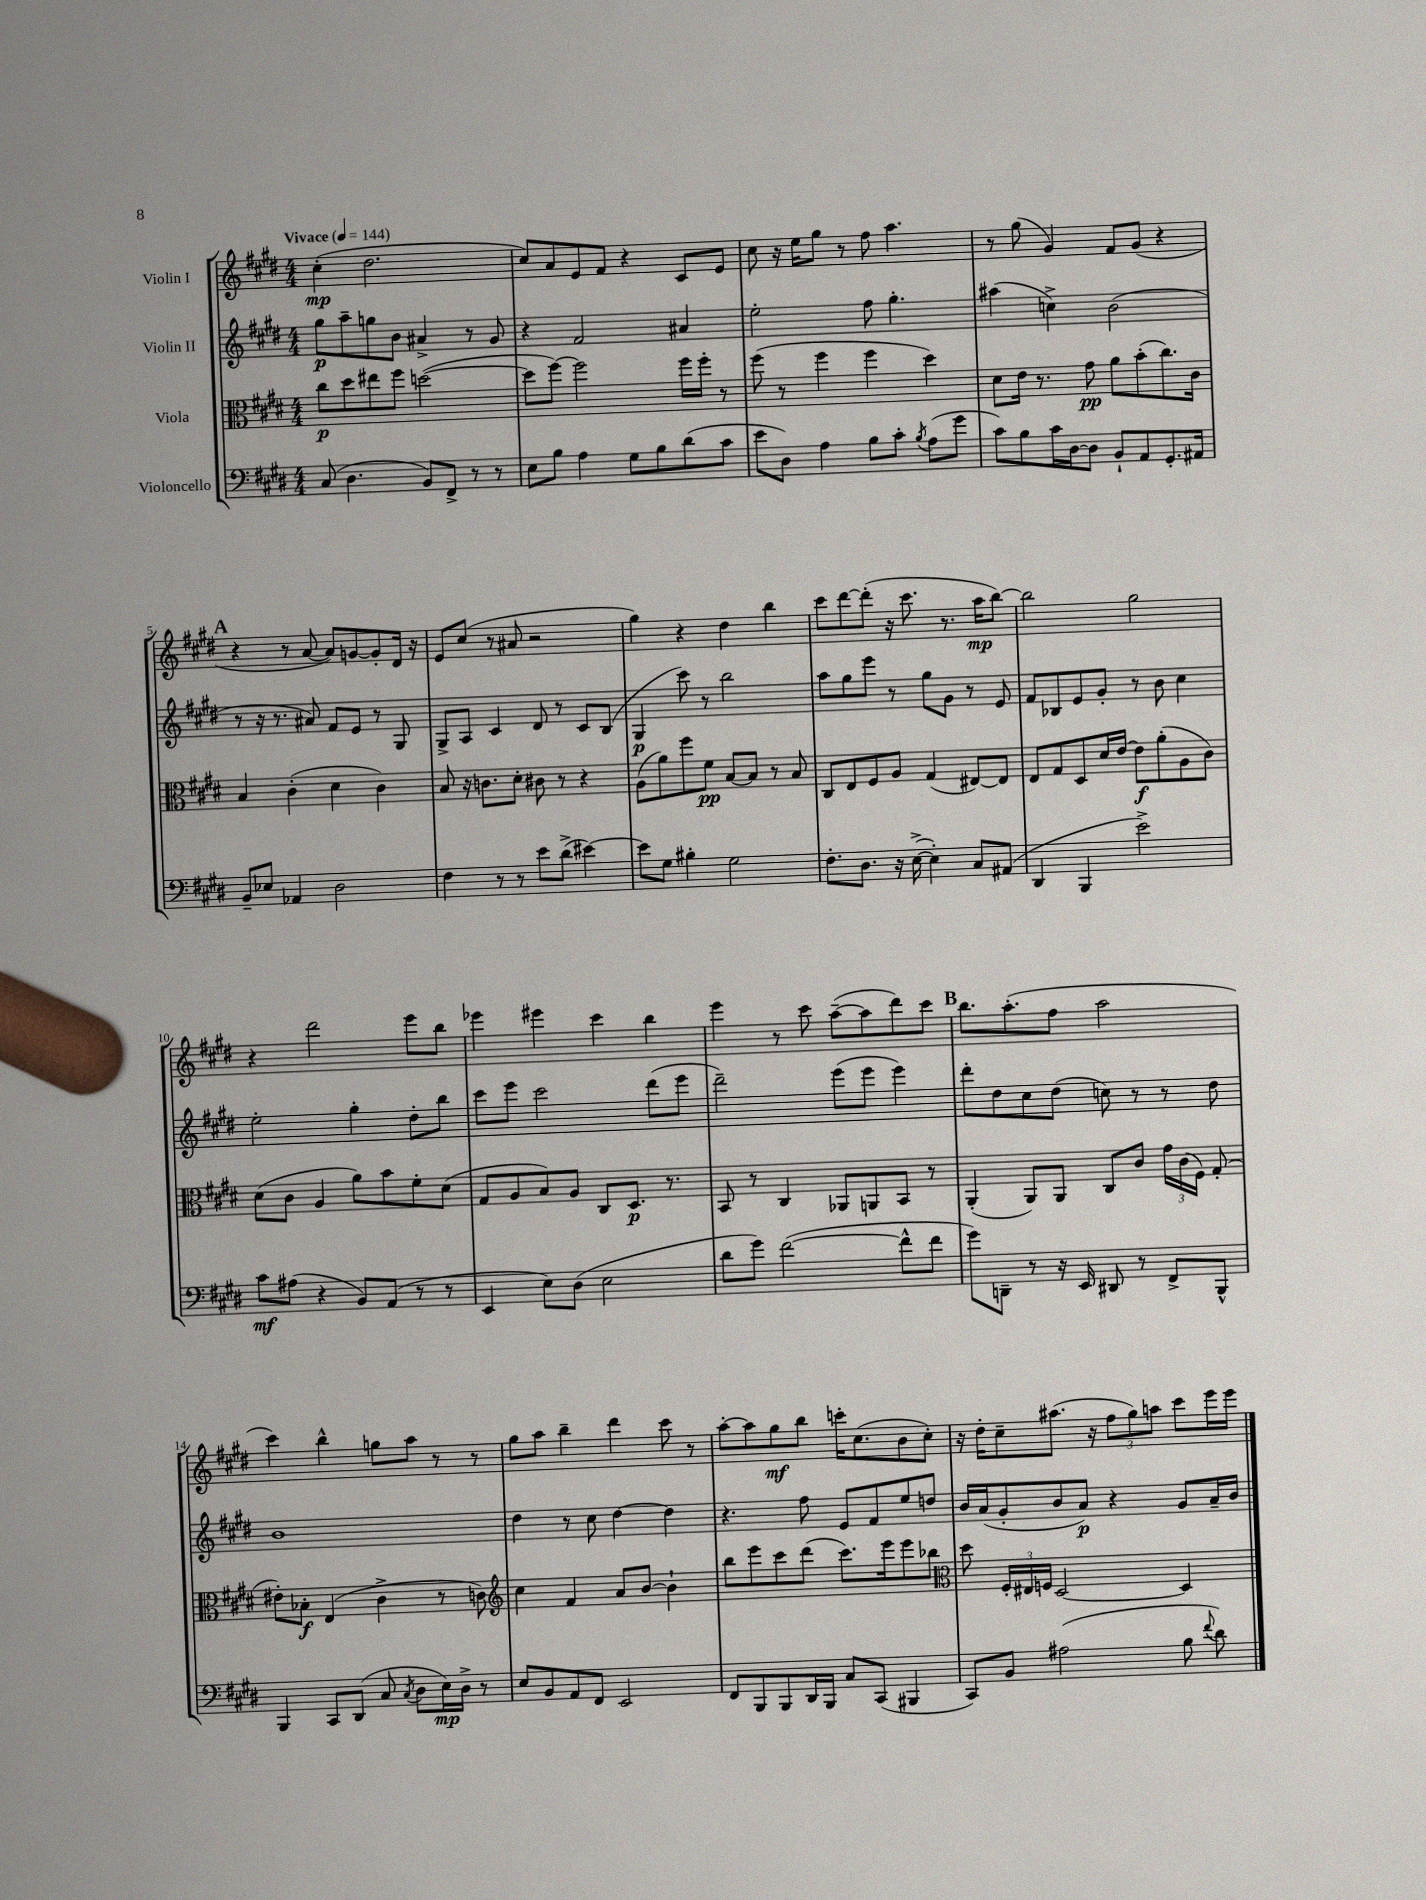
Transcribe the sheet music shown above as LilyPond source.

<<
\new StaffGroup <<
\new Staff = "s0" \with { instrumentName = "Violin I" } {
    \clef treble \key e \major \numericTimeSignature \time 4/4 \tempo "Vivace" 4 = 144
    \autoBeamOff cis''4-.\mp( dis''2. |
    cis''8[) a'8 e'8 fis'8] r4 cis'8[ e'8] |
    cis''8 r16 e''16[ gis''8] r8 fis''8 a''4. |
    r8 gis''8( gis'4) fis'8[ gis'8]( r4 |
    \mark \markup { \bold "A" } r4 r8 a'8~ a'8[) g'8~ g'8-. dis'16] r16 |
    e'8[ cis''8]( r8 ais'8 r2 |
    gis''4) r4 dis''4 b''4 |
    cis'''8[ dis'''8~ dis'''8]-.( r16 cis'''8. r8. a''16[\mp b''8]~) |
    b''2 gis''2 |
    r4 dis'''2 e'''8[ b''8] |
    ees'''4 eis'''4 cis'''4 b''4 |
    e'''4 r8 cis'''8 a''8[~--( a''8 dis'''8) cis'''8] |
    \mark \markup { \bold "B" } b''8.[ a''8.-.( fis''8] a''2 |
    cis'''4) b''4-^ g''8[ a''8] r8 r8 |
    gis''8[ a''8] b''4-- dis'''4 cis'''8 r8 |
    a''8[~-. a''8 gis''8\mf b''8] c'''16[-. cis''8.( b'8 cis''8]-.) |
    r16 dis''16[-. cis''8-- ais''8.]( r16 \tuplet 3/2 { fis''8[ gis''8) a''8] } cis'''8[ e'''16 e'''16] \bar "|." |
}
\new Staff = "s1" \with { instrumentName = "Violin II" } {
    \clef treble \key e \major \numericTimeSignature \time 4/4
    \autoBeamOff gis''8[\p a''8-- g''8 b'8] ais'4-> r8 gis'8 |
    r4 fis'2 ais'4 |
    e''2-. fis''8 gis''4.-. |
    ais''4( c''4->) b'2( |
    \mark \markup { \bold "A" } r8 r16 r8. ais'8) fis'8[ e'8] r8 gis8 |
    gis8[-> a8] cis'4 dis'8 r8 cis'8[ b8]( |
    gis4\p cis'''8) r8 b''2 |
    a''8[ gis''8 e'''8] r8 gis''8[ gis'8] r8 e'8 |
    fis'8[ bes8 e'8 gis'8]-. r8 b'8 cis''4 |
    e''2-. gis''4-. dis''8[-. b''8] |
    cis'''8[ e'''8] cis'''2 dis'''8[( e'''8] |
    dis'''2--) e'''8[( e'''8] e'''4) |
    \mark \markup { \bold "B" } dis'''8[-. dis''8 cis''8 dis''8]( c''8) r8 r8 dis''8 |
    b'1 |
    dis''4 r8 cis''8 dis''4~ dis''4 |
    r4. fis''8 e'8[ fis'8 e''8 d''8] |
    b'16[ a'16( gis'8-. b'8 a'8]\p) r4 gis'8[ a'16-- b'16] \bar "|." |
}
\new Staff = "s2" \with { instrumentName = "Viola" } {
    \clef alto \key e \major \numericTimeSignature \time 4/4
    \autoBeamOff cis''8[\p dis''8 eis''8 fis''8] d''2~( |
    d''8[ fis''8]~) fis''2 fis''16[ fis''16]-. r8 |
    fis''8( r8 fis''4 fis''4 dis''4) |
    dis'8[ e'16] r8. gis'8\pp a'8[ b'8-.( cis''8.) cis'16] |
    \mark \markup { \bold "A" } b4 cis'4-.( dis'4 cis'4) |
    b8 r16 c'8.[ dis'8]-. cis'8 r8 r4 |
    a8[( a'8) fis''8 fis'8]\pp b8[~ b8] r8 b8 |
    cis8[ e8 fis8 a8] gis4( eis8[~) eis8] |
    e8[ gis8 dis8 dis'16 e'16]~ e'8[\f a'8-.( a8 cis'8]) |
    dis'8[( cis'8] a4 a'8[) b'8 fis'8-. dis'8]( |
    gis8[ a8 b8) a8] cis8[ dis8.]\p r8. |
    b,8 r8 cis4 aes,8[ a,8 b,8] r8 |
    \mark \markup { \bold "B" } a,4-.( a,8[) a,8] cis8[ cis'8] \tuplet 3/2 { gis'16[ cis'16( fis16]) } gis8-.( |
    eis'8[-.) bes8]-.\f e4( cis'4-> r8 c'8) |
    \clef treble cis''4 fis'4 a'8[ b'8]~ b'4-! |
    b''8[ e'''8 cis'''8 dis'''8]( cis'''8.[) e'''16 e'''8 bes''8] |
    \clef alto dis''8 \tuplet 3/2 { fis16[-. eis16 f16] } dis2~ dis4 \bar "|." |
}
\new Staff = "s3" \with { instrumentName = "Violoncello" } {
    \clef bass \key e \major \numericTimeSignature \time 4/4
    \autoBeamOff cis8( dis4. b,8[) fis,8]-> r8 r8 |
    e8[ b8] a4 gis8[ b8 dis'8( cis'8] |
    e'8[ dis8]) a4 b8[ cis'8]-. \acciaccatura { b8 } a8[( gis'8] |
    cis'8[) b8 cis'16 dis16~ dis8] b,8[-! a,8 gis,8.-. ais,16] |
    \mark \markup { \bold "A" } b,8[-- ees8] aes,4 dis2 |
    fis4 r8 r8 e'8[ dis'8]->( eis'4~) |
    eis'8[ gis8] bis4-. gis2 |
    fis8.[-. dis8.] r16 e16~->( e4-.) cis8[ ais,8]( |
    dis,4 b,,4 e'2->) |
    cis'8[\mf ais8]( r4 b,8[) a,8]( r8 r8 |
    e,4 e8[) dis8]( e2 |
    dis'8[ gis'8]) fis'2~( fis'8[-^ fis'8] |
    \mark \markup { \bold "B" } gis'8[) d,8]-- r8 r16 e,16 dis,8 r8 fis,8[-> b,,8]-^ |
    b,,4 cis,8[ dis,8]( cis8 \acciaccatura { cis8 } dis8[ e16\mp) dis16]-> r8 |
    e8[ b,8 a,8 fis,8] e,2 |
    fis,8[ b,,8 b,,8 dis,16 b,,16] cis8[ cis,8]( bis,,4 |
    cis,8[) b,8] ais2( b8 \appoggiatura { fis'8 } dis'8) \bar "|." |
}
>>
>>
